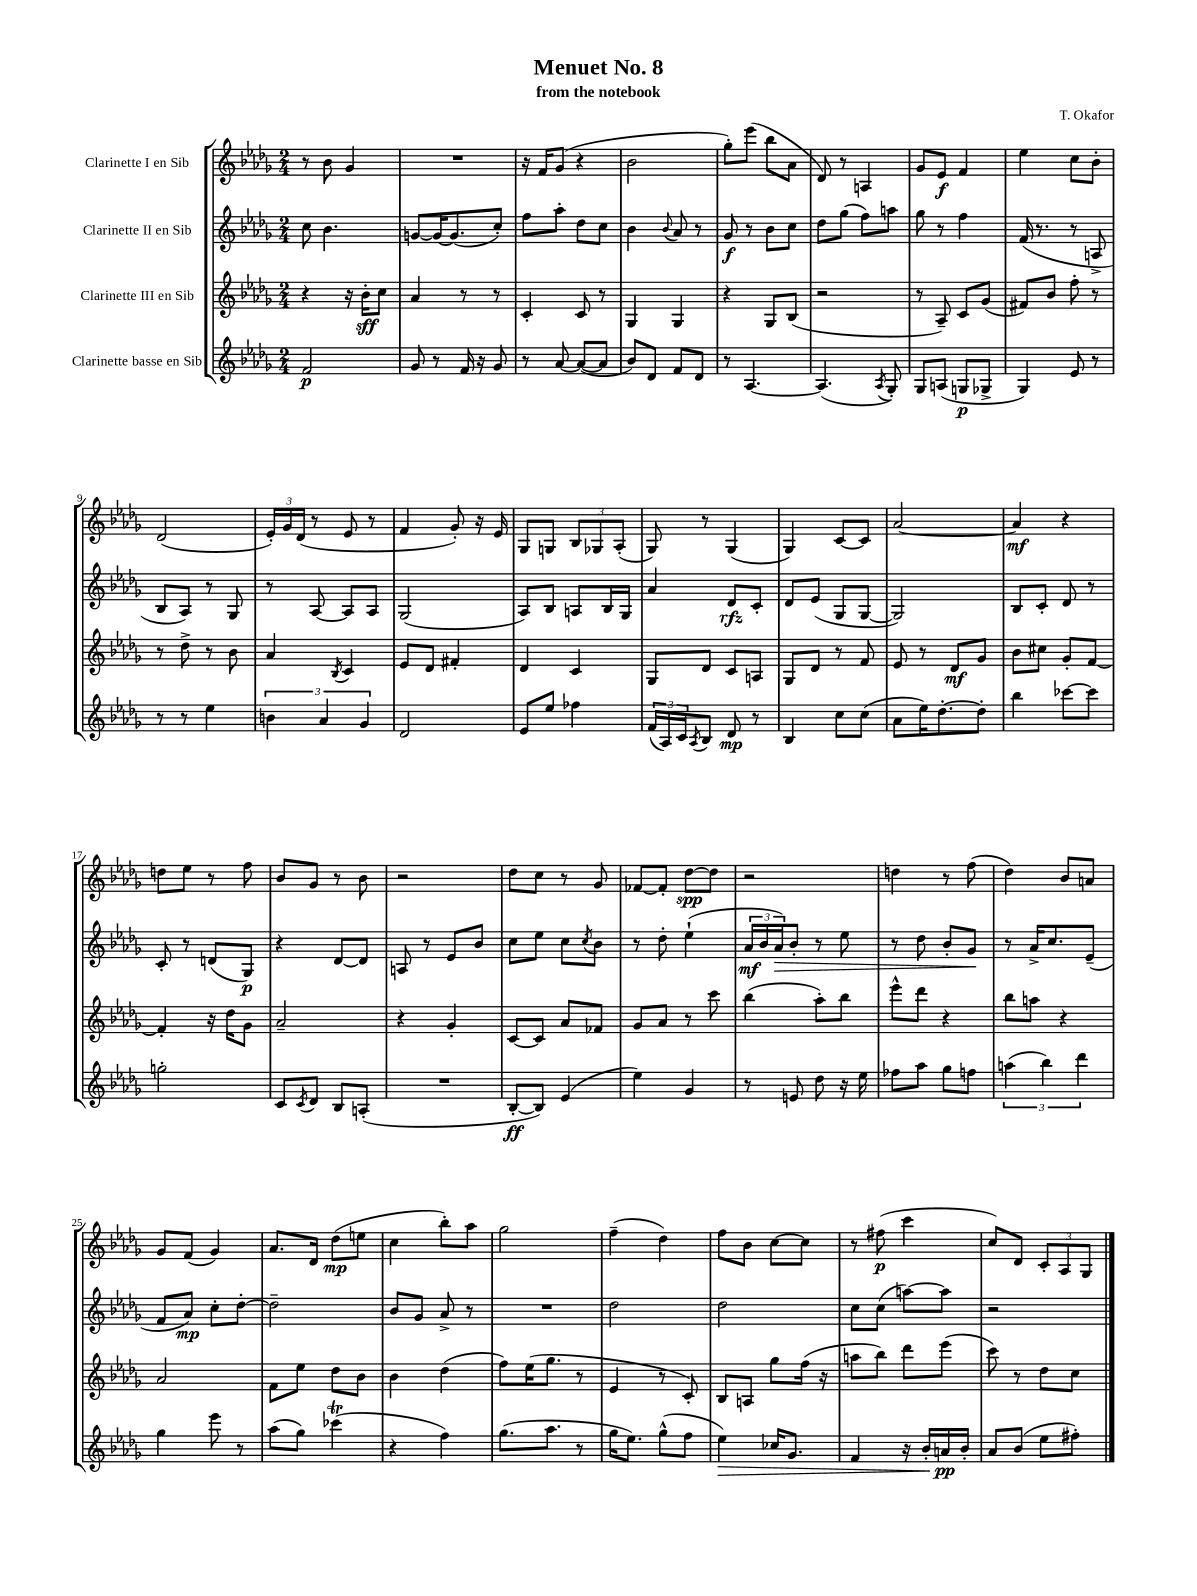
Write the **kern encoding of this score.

**kern	**kern	**kern	**kern
*staff4	*staff3	*staff2	*staff1
*clefG2	*clefG2	*clefG2	*clefG2
*k[b-e-a-d-g-]	*k[b-e-a-d-g-]	*k[b-e-a-d-g-]	*k[b-e-a-d-g-]
*M2/4	*M2/4	*M2/4	*M2/4
2f	4r	8cc	8r
.	.	4.b-	8b-
.	16r	.	4g-
.	16b-'	.	.
.	8cc	.	.
=	=	=	=
8g-	4a-	[8g	2r
8r	.	16g_	.
.	.	(8.g]	.
16f	8r	.	.
16r	.	.	.
8g-	8r	8cc')	.
=	=	=	=
8r	4c'	8ff	16r
.	.	.	16f
[8a-	.	8aa-'	(8g-
(8a-_	8c	8dd-	4r
8a-]	8r	8cc	.
=	=	=	=
8b-)	4G-	4b-	2b-
8d-	.	.	.
.	.	8qqb-	.
8f	4G-	8a-	.
8d-	.	8r	.
=	=	=	=
8r	4r	8g-	8gg-')
[4.A-	.	8r	(8eee-
.	8G-	8b-	8bb-
.	(8B-	8cc	8a-
=	=	=	=
(4.A-]	2r	8dd-	8d-)
.	.	(8gg-	8r
.	.	8ff)	4A
8qA-	.	.	.
8G-')	.	8aa	.
=	=	=	=
8G-	8r	8gg-	8g-
(8A	8A-~)	8r	8e-
8G	8c	4ff	4f
8G-^	(8g-	.	.
=	=	=	=
4G-)	8f#)	(16f	4ee-
.	.	8.r	.
.	8b-	.	.
8e-	8ff'	8r	8cc
8r	8r	8A^	8b-'
=	=	=	=
8r	8r	8B-	(2d-
8r	8dd-^	8A-)	.
4ee-	8r	8r	.
.	8b-	8G-	.
=	=	=	=
6b	4a-	8r	24e-')
.	.	.	24g-
.	.	.	(24d-
.	.	[8A-	8r
6a-	.	.	.
.	8qB-	.	.
.	4c	8A-]	8e-
6g-	.	.	.
.	.	8A-	8r
=	=	=	=
2d-	8e-	(2G-	4f
.	8d-	.	.
.	4f#'	.	8g-')
.	.	.	16r
.	.	.	16e-
=	=	=	=
8e-	4d-	8A-)	8G-
8ee-	.	8B-	8G
4ff-	4c	8A	12B-
.	.	.	12G-
.	.	16B-	.
.	.	.	(12A-'
.	.	16G-	.
=	=	=	=
(24f	8G-	4a-	8G-)
24A-)	.	.	.
24c	.	.	.
8qA-	.	.	.
8B-	8d-	.	8r
8d-	8c	8d-	(4G-
8r	8A	8c'	.
=	=	=	=
4B-	8G-	8d-	4G-)
.	8d-	(8e-	.
8cc	8r	8G-	[8c
(8cc	8f	[8G-	8c]
=	=	=	=
8a-	8e-	2G-])	[2a-
16ee-)	8r	.	.
[8.dd-'	.	.	.
.	8d-	.	.
8dd-']	8g-	.	.
=	=	=	=
4bb-	8b-	8B-	4a-]
.	8cc#	8c'	.
[8ccc-	8g-'	8d-	4r
8ccc-]	[8f	8r	.
=	=	=	=
2gg'	4f']	8c'	8dd
.	.	8r	8ee-
.	16r	(8d	8r
.	16dd-	.	.
.	8g-	8G-)	8ff
=	=	=	=
8c	2a-~	4r	8b-
8qc	.	.	.
8d-	.	.	8g-
8B-	.	[8d-	8r
(8A'	.	8d-]	8b-
=	=	=	=
2r	4r	8A	2r
.	.	8r	.
.	4g-'	8e-	.
.	.	8b-	.
=	=	=	=
[8B-'	[8c	8cc	8dd-
8B-])	8c]	8ee-	8cc
(4e-	8a-	8cc	8r
.	.	8qcc	.
.	8f-	8b-	8g-
=	=	=	=
4ee-)	8g-	8r	[8f-
.	8a-	8dd-'	8f-']
4g-	8r	(4ee-`	[8dd-
.	8ccc	.	8dd-]
=	=	=	=
8r	(4bb-	24a-	2r
.	.	24b-	.
.	.	24a-)	.
8e	.	8b-'	.
8dd-	8aa-')	8r	.
16r	8bb-	8ee-	.
16ee-	.	.	.
=	=	=	=
8ff-	8eee-^^	8r	4dd
8aa-	8ddd-	8dd-	.
8gg-	4r	8b-'	8r
8ff	.	8g-	(8ff
=	=	=	=
(6aa	8bb-	8r	4dd-)
.	8aa	16a-^	.
6bb-)	.	.	.
.	.	8.cc	.
.	4r	.	8b-
6ddd-	.	.	.
.	.	(8e-~	8a
=	=	=	=
4gg-	2a-	8f	8g-
.	.	8a-)	(8f
8eee-	.	8cc'	4g-)
8r	.	[8dd-'	.
=	=	=	=
(8aa-	8f	2dd-~]	8.a-
8gg-)	8ee-	.	.
.	.	.	16d-
(4ccc-	8dd-	.	(8dd-
.	8b-	.	8ee
=	=	=	=
4r	4b-	8b-	4cc
.	.	8g-	.
4ff)	(4dd-	8a-^	8bb-')
.	.	8r	8aa-
=	=	=	=
(8.gg-	8ff)	2r	2gg-
.	(16ee-	.	.
8.aa-	8.gg-	.	.
8r	8r	.	.
=	=	=	=
16gg-	4e-	2dd-	(4ff~
8.ee-)	.	.	.
(8gg-^^	8r	.	4dd-)
8ff	8c')	.	.
=	=	=	=
4ee-)	8B-	2dd-	8ff
.	8A	.	8b-
16cc-	8gg-	.	[8cc
8.g-	.	.	.
.	(16ff	.	8cc]
.	16r	.	.
=	=	=	=
4f	8aa	8cc	8r
.	8bb-)	(8cc	(8ff#
16r	8ddd-	[8aa)	4ccc
16b-'	.	.	.
16a	(8eee-	8aa]	.
16b-'	.	.	.
=	=	=	=
8a-	8ccc)	2r	8cc)
(8b-	8r	.	8d-
8ee-	8dd-	.	12c'
.	.	.	12A-
8ff#')	8cc	.	.
.	.	.	12G-
==	==	==	==
*-	*-	*-	*-
